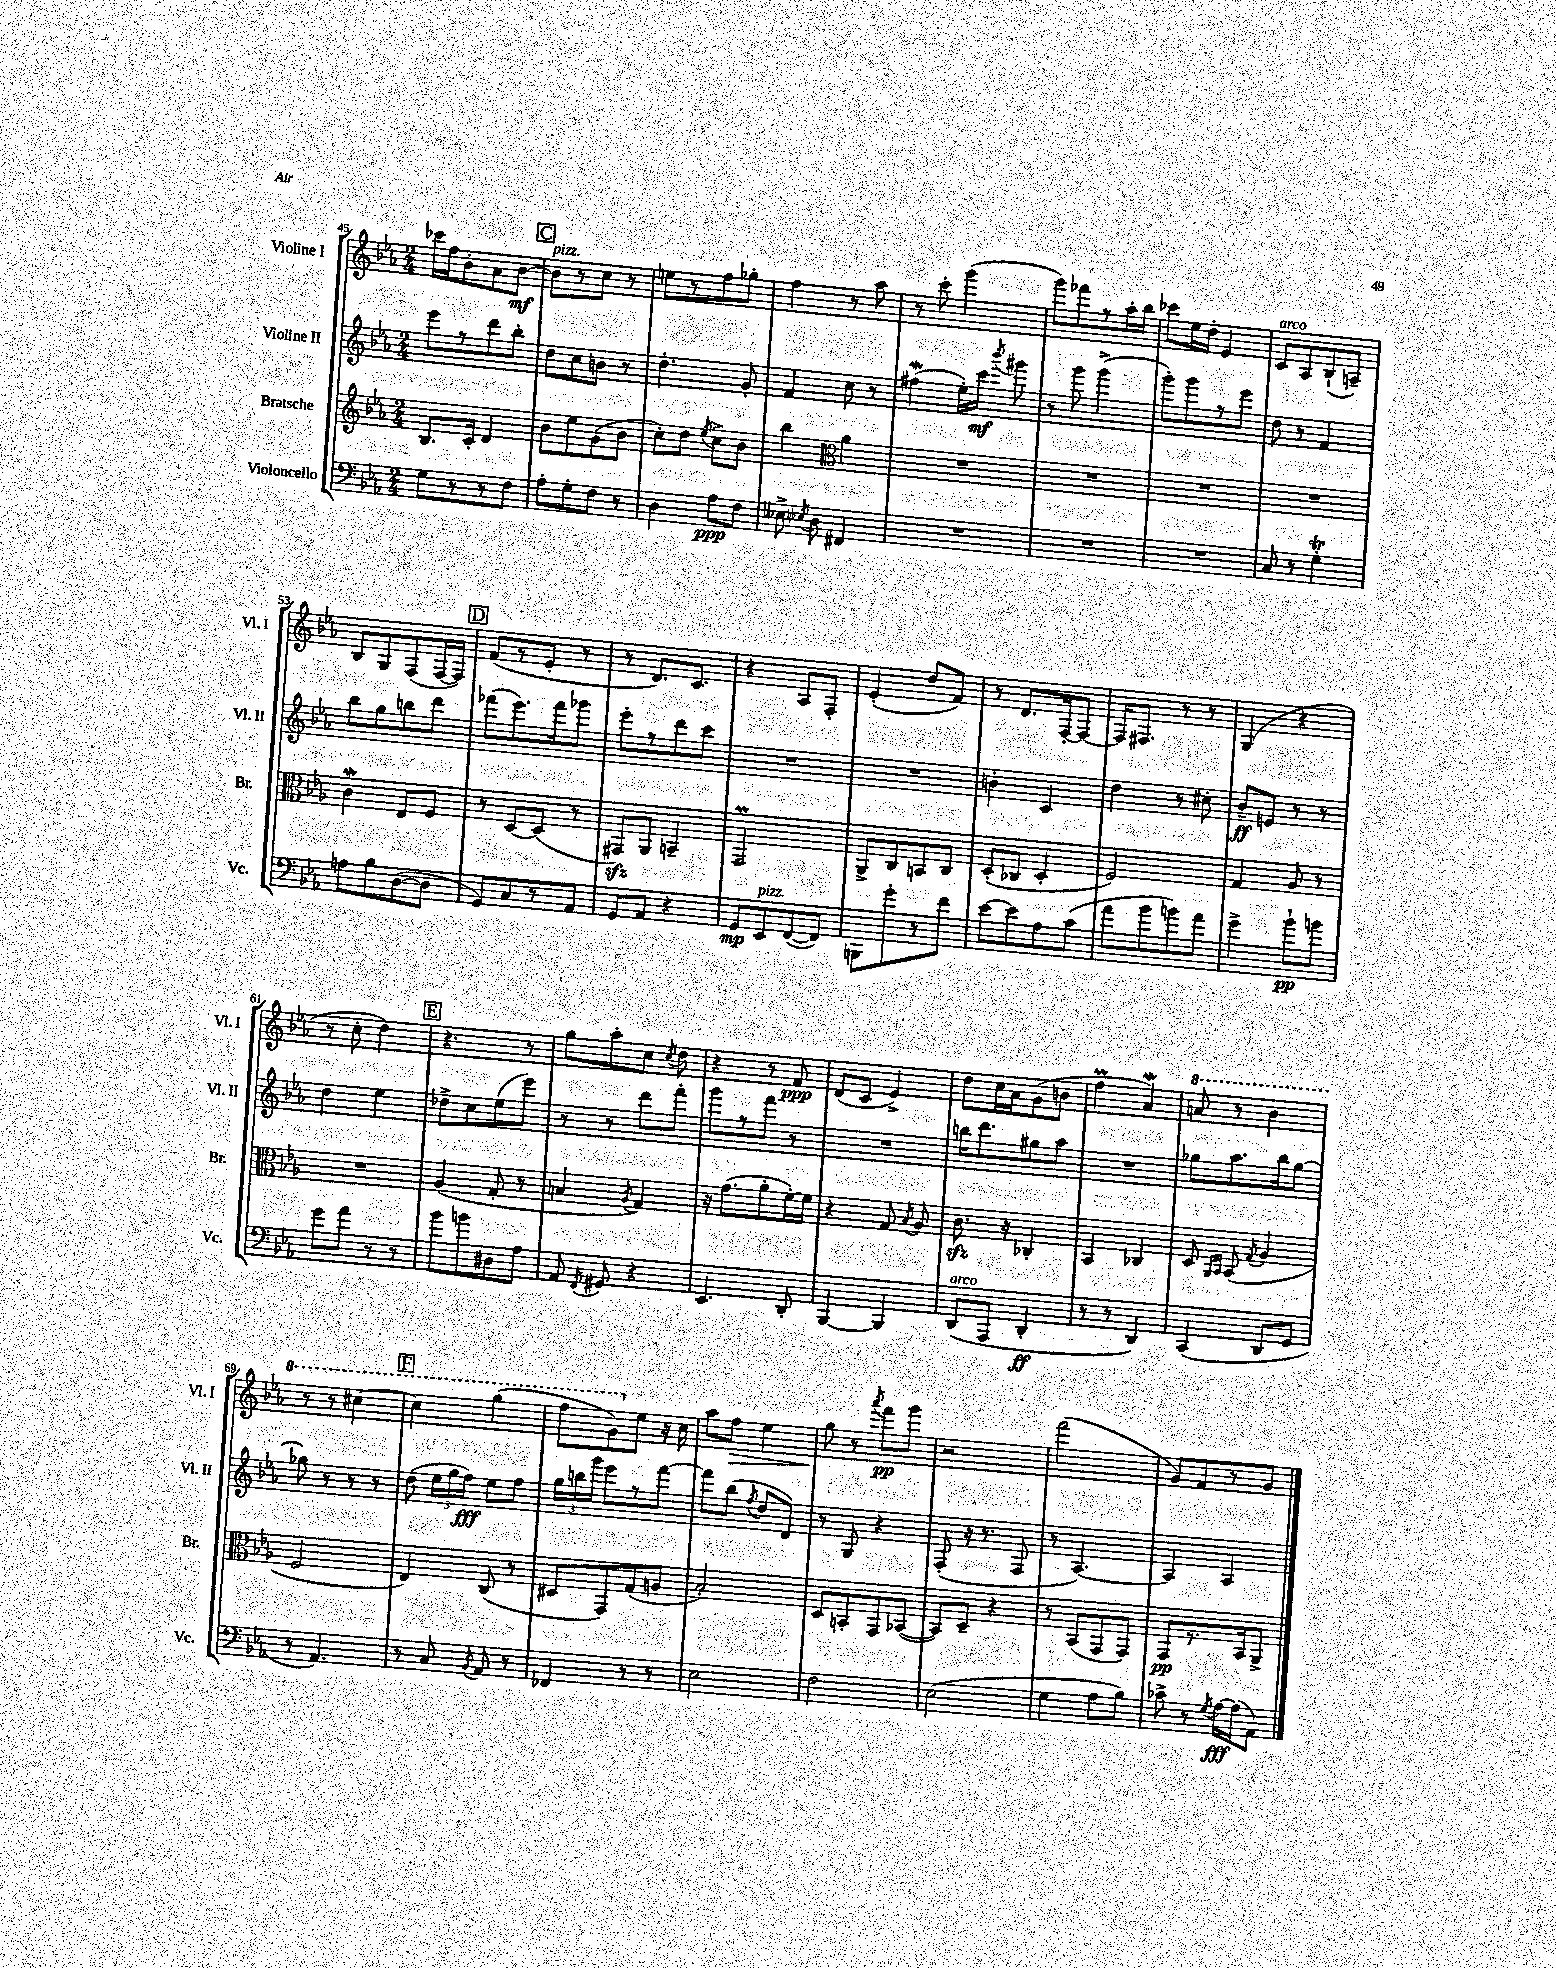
<<
\new StaffGroup <<
\new Staff = "s0" \with { instrumentName = "Violine I" shortInstrumentName = "Vl. I" } {
    \clef treble \key ees \major \numericTimeSignature \time 2/4
    \autoBeamOff ces'''16[ f''16 bes'8-. aes'8 bes'8]~\mf |
    \mark \markup { \box "C" } bes'8[^\markup { \italic "pizz." } r8 c''8] r8 |
    e''8[ r8 f''8 ges''8]-. |
    f''4 r8 aes''8 |
    r8 c'''8-. g'''4( |
    g'''8[) fes'''8 r8 aes''16-. bes''16] |
    ces'''8[ ees''16 d''16]-. ees'4 |
    c'8[^\markup { \italic "arco" } aes8 bes8-!( a8]--) |
    bes8[ g8 f8( f16~ f16]) |
    \mark \markup { \box "D" } f'8[( r8 ees'8]-. r8 |
    r8 d'8.[) c'8.] |
    r4 aes8[ f8]-. |
    ees'4-.( d''8[ f'8]) |
    r8 d'8.[ f16~-. f8]~ |
    f16[ fis8.] r8 r8 |
    g4( r4 |
    r8 c''8-. d''4) |
    \mark \markup { \box "E" } r4. r8 |
    g''8[ aes''8-. c''8] \acciaccatura { c''8 } d''8 |
    r4 r8 f'8\ppp |
    d'8[( c'8] ees'4->) |
    d''8[ c''16 aes'16 g'8( b'8] |
    f''4\prall aes'4\mordent) |
    \ottava #1 a''8 r8 bes''4 |
    r8 r8 cis'''4~ |
    \mark \markup { \box "F" } cis'''4 g'''4( |
    f'''8[ g''8) \ottava #0 ees''8] r16 c''16 |
    aes''8[ f''8]\> ees''4 |
    g''8\! r8 \acciaccatura { aes'''8 } f'''8[\pp g'''8] |
    r2 |
    f'''2( |
    g'8[) f'8 r8 g'8] \bar "|." |
}
\new Staff = "s1" \with { instrumentName = "Violine II" shortInstrumentName = "Vl. II" } {
    \clef treble \key ees \major \numericTimeSignature \time 2/4
    \autoBeamOff ees'''8[ r8 d'''8 bes''8]-. |
    \mark \markup { \box "C" } d''8[ c''8 b'8] r8 |
    d''4.-. g'8-. |
    f'4 c''8 r8 |
    fis''4\mordent( ees''16[-.) c'''16]\mf \acciaccatura { bes'''8 } gis'''8 |
    r8 g'''8 g'''4->( |
    g'''8[-.) g'''8 r8 ees'''8] |
    d''8 r8 f'4 |
    bes''8[ g''8 b''8 d'''8] |
    \mark \markup { \box "D" } fes'''8[( ees'''8.) fes'''16 ges'''8] |
    ees'''8[-. r8 d'''8 c'''8] |
    R2 |
    R2 |
    b'4-. c'4 |
    d''4 r8 cis''8-. |
    bes'8[--\ff e'8] r8 r8 |
    d''4 ees''4 |
    \mark \markup { \box "E" } des''8[-> c''8 ees''8( ees'''8]) |
    r8 r8 d'''8[ f'''8]-. |
    g'''8[ r8 f'''8] r8 |
    R2 |
    b''16[ d'''8. gis''8 aes''8] |
    R2 |
    ges''8[ aes''8. bes''16 ges''8]~ |
    ges''8 r8 r8 r8 |
    \mark \markup { \box "F" } d''8( \tuplet 3/2 { ees''16[ g''16 f''16]\fff) } ees''8[ f''8] |
    \tuplet 3/2 { g''16[ b''16 g'''16] } ees'''8[ r8 f'''8]~ |
    f'''8[ bes''8]( \acciaccatura { f''8 } d''8[ d'8]) |
    r8 g8 r4 |
    f8-.( r16 r8. f8 |
    r8 aes4.~) |
    aes4 aes4 \bar "|." |
}
\new Staff = "s2" \with { instrumentName = "Bratsche" shortInstrumentName = "Br." } {
    \clef treble \key ees \major \numericTimeSignature \time 2/4
    \autoBeamOff bes8.[ c'16]-. d'4 |
    \mark \markup { \box "C" } bes'8[ ees''8 g'8( bes'8] |
    c''8[-.) d''8] \acciaccatura { ees''8 } c''8[-> bes'8] |
    bes''4 \clef alto aes'4 |
    R2 |
    R2 |
    R2 |
    R2 |
    c'4\mordent ees8[ f8] |
    \mark \markup { \box "D" } r8 d8[~ d8]( r8 |
    gis,8[\sfz) aes,8] b,4-- |
    g,2\prall |
    aes,8[-> c8 b,8 c8] |
    d8[-.( ces8] d4-. |
    f2) |
    g4 aes8 r8 |
    R2 |
    \mark \markup { \box "E" } aes4( g8-. r8 |
    b4 \acciaccatura { aes8 } g4) |
    r16 g'8.[( aes'8-. f'16~-.) f'16] |
    r4 g8 \acciaccatura { bes8 } aes8 |
    c'8.\sfz r16 ces4-. |
    bes,4 ces4 |
    d8 \grace { aes,16[ bes,16] } bes,8( \acciaccatura { g8 } aes4 |
    f2 |
    \mark \markup { \box "F" } ees4) c8( r8 |
    dis8[ g,8) g8( a8] |
    bes2-.) |
    d8[ b,8-. g,8 bes,8]~( |
    bes,8[) d8]-- r4 |
    r8 bes,8[( g,8 g,8]) |
    g,8[\pp r8. bes,16 aes,8]-> \bar "|." |
}
\new Staff = "s3" \with { instrumentName = "Violoncello" shortInstrumentName = "Vc." } {
    \clef bass \key ees \major \numericTimeSignature \time 2/4
    \autoBeamOff g8[ r8 r8 f8] |
    \mark \markup { \box "C" } aes8[-. g8-. f8] r8 |
    d4 aes8[\ppp f8] |
    eeses8-> \acciaccatura { ees8 } d8 fis,4 |
    R2 |
    R2 |
    R2 |
    c8 r8 g4-.\trill |
    a8[ bes8 d8~( d8] |
    \mark \markup { \box "D" } g,8[) c8 r8 aes,8] |
    g,8[ aes,8] r4 |
    g,8[\mp ees,8^\markup { \italic "pizz." } f,8~( f,8]) |
    b,,8[ g'8-. r8 f'8] |
    ees'8[~ ees'8 aes8 c'8]( |
    aes'8[ bes'8 b'8) aes'8] |
    g'4-> bes'8[-!\pp b'8] |
    g'8[ aes'8] r8 r8 |
    \mark \markup { \box "E" } bes'8[ b'8 dis8 aes8] |
    aes,8 \acciaccatura { f,8 } gis,8 r4 |
    ees,4. d,8-. |
    bes,,4~ bes,,4 |
    d,8[^\markup { \italic "arco" }( aes,,8] d,4-.\ff |
    r8 r8 d,4) |
    c,4( d,8[ g,8] |
    r8 aes,4.) |
    \mark \markup { \box "F" } r8 c8 \acciaccatura { bes,8 } aes,8 r8 |
    fes,4 r8 r8 |
    ees2 |
    f2 |
    ees2( |
    g4 aes8[ bes8]) |
    ces'8-> r8 \acciaccatura { g8 } aes16[~\fff aes16( aes,8]) \bar "|." |
}
>>
>>
\layout { \context { \Score currentBarNumber = #45 } }
